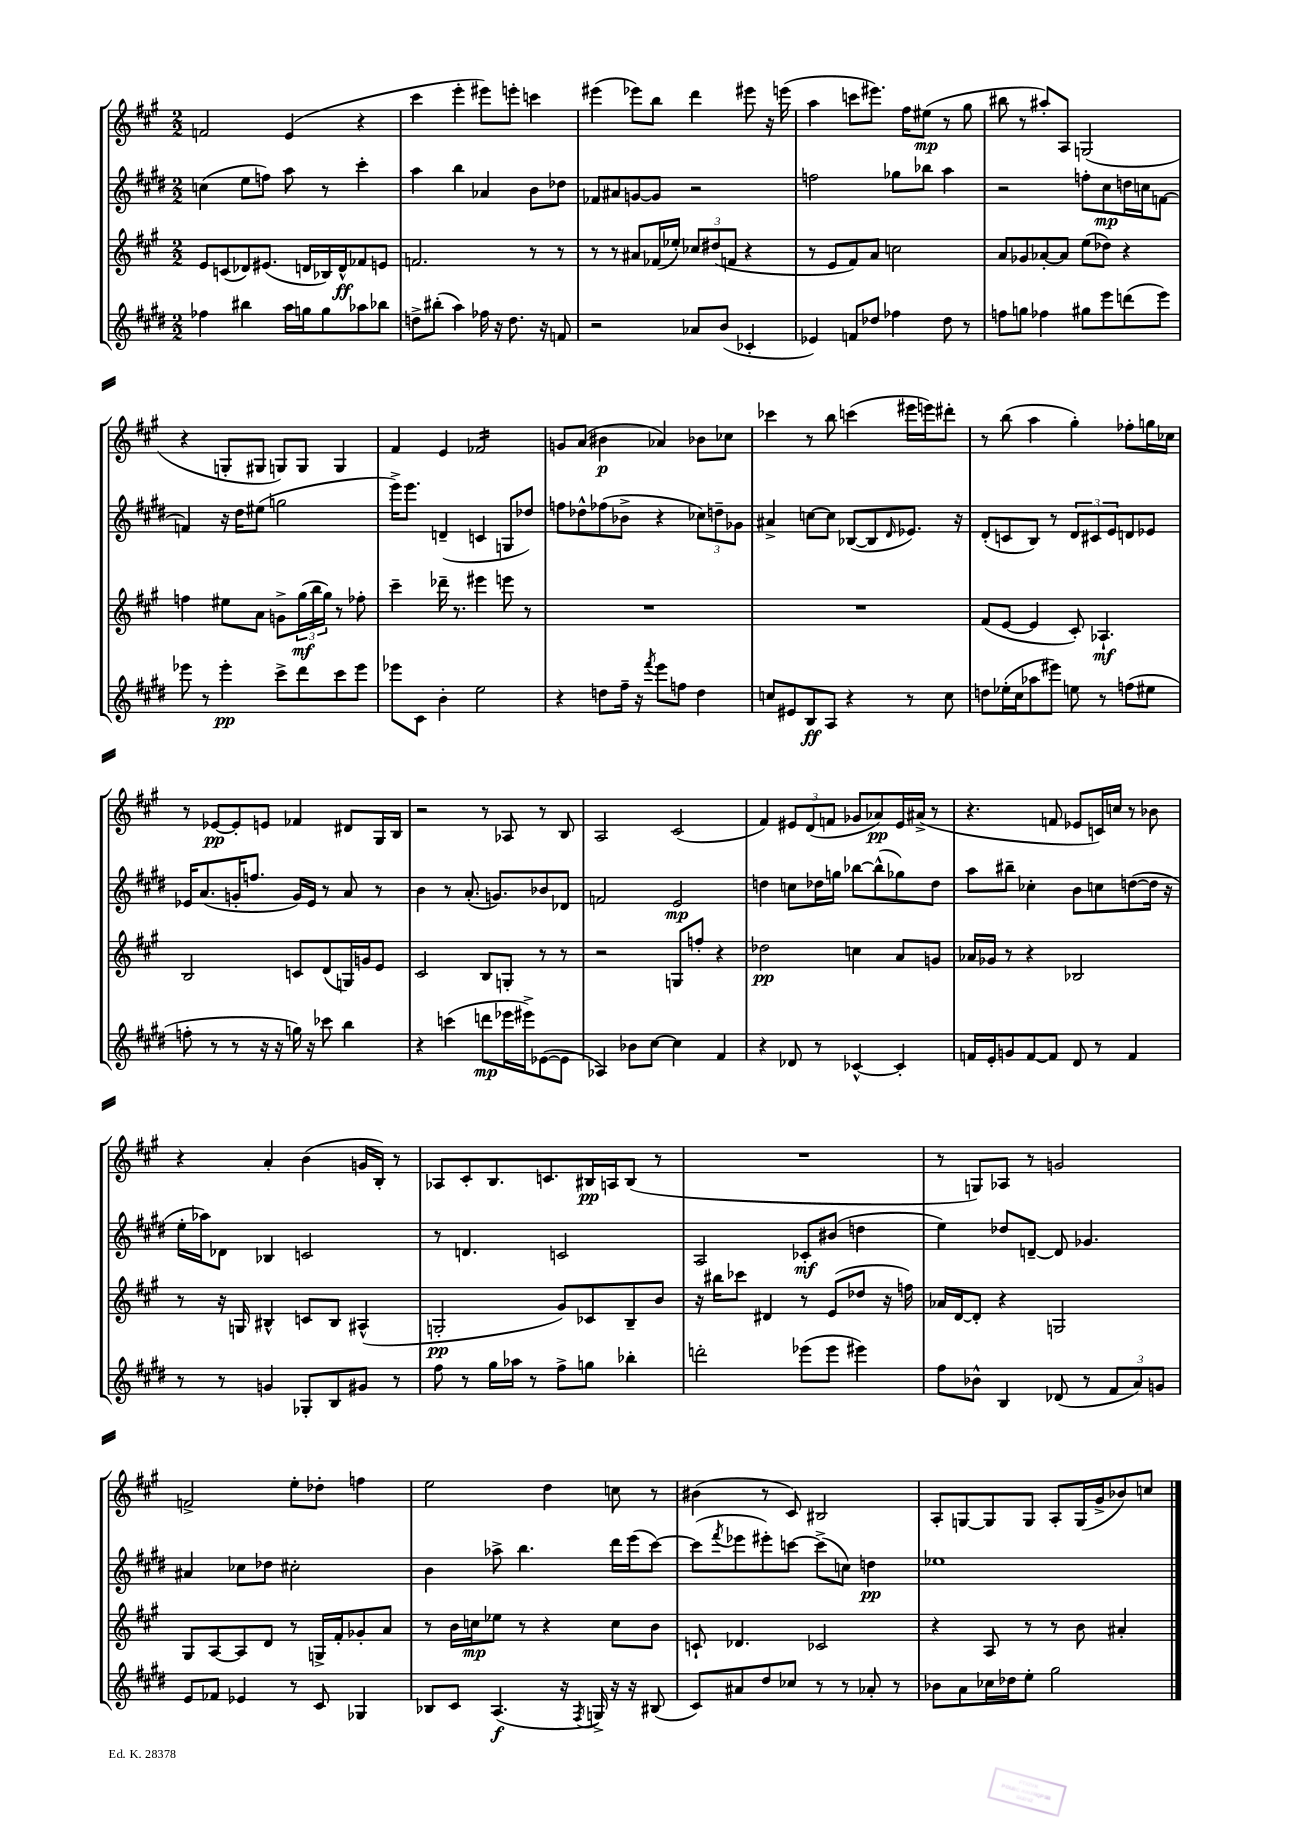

**kern	**kern	**kern	**kern
*staff4	*staff3	*staff2	*staff1
*clefG2	*clefG2	*clefG2	*clefG2
*k[f#c#g#d#]	*k[f#c#g#]	*k[f#c#g#d#]	*k[f#c#g#]
*M2/2	*M2/2	*M2/2	*M2/2
4ff-	8e	(4cc	2f
.	(8c	.	.
4bb#	8d-)	8ee	.
.	(8.e#	8ff)	.
16aa	.	8aa	(4e
16gg	16d	.	.
8gg	16B-)	8r	.
.	16d^^	.	.
8aa-	8f-	4ccc#'	4r
8bb-	8e	.	.
=	=	=	=
8dd^	2.f	4aa	4ccc#
(8bb#'	.	.	.
4aa)	.	4bb	4eee'
16ff-	.	4a-	8eee#)
16r	.	.	.
8.dd	.	.	8eee'
.	8r	8b	4ccc
16r	.	.	.
8f	8r	8dd-	.
=	=	=	=
2r	8r	8f-	(4eee#
.	8r	8a#	.
.	8a#	[8g	8eee-)
.	(16f-	8g]	8bb
.	16ee-')	.	.
8a-	12cc-	2r	4ddd
.	(12dd#	.	.
(8b	.	.	.
.	12f	.	.
4c-'	4r	.	8eee#
.	.	.	16r
.	.	.	(16eee
=	=	=	=
4e-)	8r	2ff	4aa
.	8e	.	.
8f	8f#)	.	8ccc
8dd-	8a	.	8.eee#)
4ff-	2cc	8gg-	.
.	.	.	16ff#
.	.	8bb-	(8ee#
8dd-	.	4aa	8r
8r	.	.	8gg#
=	=	=	=
8ff	8a	2r	8bb#
8gg	8g-	.	8r
4ff-	[8a-'	.	8aa#')
.	8a-]	.	8A
8gg#	(8ee	8ff'	(2G
8eee	8dd-)	8cc#	.
(8ddd	4r	16dd	.
.	.	16cc	.
8eee)	.	[8f	.
=	=	=	=
8eee-	4ff	4f]	4r
8r	.	.	.
4eee-'	8ee#	16r	8G'
.	.	16dd#	.
.	8a	(8ee#	8G#
8ccc#^	8g^	2gg	8G)
8ddd#	(24gg#	.	8G
.	24bb	.	.
.	24gg#)	.	.
8ccc#	8r	.	4G
8eee-	8ff-'	.	.
=	=	=	=
8eee-	4ccc#~	16eee^)	4f#
.	.	8.eee	.
8c#	.	.	.
4b'	16ddd-~	(4d~	4e
.	8.r	.	.
2ee	4eee#	4c	2f-
.	8eee	8G	.
.	8r	8dd-)	.
=	=	=	=
4r	1r	8ff	8g
.	.	8dd-^^	(8a
8dd	.	(8ff-	4b#
16ff#~	.	8b-^	.
16r	.	.	.
8qfff#	.	.	.
8eee	.	4r	4a-)
8ff	.	.	.
4dd	.	12cc-)	8b-
.	.	12dd~	.
.	.	.	8cc-
.	.	12g-	.
=	=	=	=
8cc	1r	4a#^	4ccc-
8e#	.	.	.
8B	.	[8cc	8r
8A	.	8cc]	8bb
4r	.	([8B-	(4ccc
.	.	8B-]	.
.	.	16qqd#	.
8r	.	8.e-)	16eee#
.	.	.	16eee)
8cc	.	.	8ddd#'
.	.	16r	.
=	=	=	=
8dd	(8f#	(8d#'	8r
(16ee-'	[8e	8c	(8bb
16cc#	.	.	.
8aa-	4e]	8B)	4aa
8eee#)	.	8r	.
8ee	8c#')	12d#	4gg#')
.	.	12c#	.
8r	4.A-`	.	.
.	.	12e	.
(8ff	.	8d	8ff-'
8ee#	.	8e-	16gg
.	.	.	16cc-
=	=	=	=
8ff'	2B	16e-	8r
.	.	(8.a	.
8r	.	.	[8e-
8r	.	16g'	8e-']
.	.	8.ff	.
16r	.	.	8e
16r	.	.	.
16gg)	8c	16g)	4f-
16r	.	16e-	.
8ccc-	(8d	8r	.
4bb	16G)	8a	8d#
.	16g	.	.
.	8e	8r	16G#
.	.	.	16B
=	=	=	=
4r	2c#	4b	2r
(4ccc	.	8r	.
.	.	(8.a'	.
8ddd	8B	.	8r
.	.	8.g)	.
16eee-	8G'	.	8A-
16eee#^)	.	.	.
([8e-	8r	8b-	8r
8e-]	8r	8d-	8B
=	=	=	=
4A-)	2r	2f	2A
8b-	.	.	.
[8cc#	.	.	.
4cc#]	8G	2e	(2c#
.	8ff'	.	.
4f#	4r	.	.
=	=	=	=
4r	2dd-	4dd	4f#)
8d-	.	8cc	12e#
.	.	.	(12d
8r	.	16dd-	.
.	.	.	12f
.	.	16gg	.
[4c-^^	4cc	[8bb-	8g-
.	.	(8bb-^^]	8a-)
4c-']	8a	8gg-)	16e#
.	.	.	(16a#^
.	8g	8dd-	8r
=	=	=	=
16f	16a-	8aa	4.r
16e'	16g-	.	.
8g	8r	8bb#~	.
[8f	4r	4cc-'	.
8f]	.	.	8f
8d#	2B-	8b	8e-
8r	.	8cc	16c)
.	.	.	16cc
4f	.	([8dd	8r
.	.	16dd]	8b-
.	.	16r	.
=	=	=	=
8r	8r	16ee'	4r
.	.	16aa-)	.
8r	16r	8d-	.
.	16G	.	.
4g	4B#^^	4B-	4a'
8G-'	8c	2c	(4b
8B	8B#	.	.
8g#	(4A#^^	.	16g
.	.	.	16B')
8r	.	.	8r
=	=	=	=
8ff#	2G'	8r	8A-
8r	.	4.d	8c#'
16gg#	.	.	8.B
16aa-	.	.	.
8r	.	.	.
.	.	.	8.c
8ff#^	8g#)	2c	.
8gg	8c-	.	16B#
.	.	.	16A
4bb-'	8B~	.	(8B#
.	8b	.	8r
=	=	=	=
2ddd'	16r	2A	1r
.	16bb#	.	.
.	8ccc-	.	.
.	4d#	.	.
(8eee-	8r	8c-'	.
8eee-	(8e	(8b#	.
4eee#)	8dd-	4dd	.
.	16r	.	.
.	16ff)	.	.
=	=	=	=
8ff#	16a-	4ee)	8r
.	[16d	.	.
8b-^^	8d']	.	8G)
4B	4r	8dd-	8A-
.	.	[8d~	8r
(8d-	2G	8d]	2g
8r	.	4.g-	.
12f#	.	.	.
12a)	.	.	.
12g	.	.	.
=	=	=	=
8e	8G#	4a#	2f^
8f-	[8A	.	.
4e-	8A]	8cc-	.
.	8d	8dd-	.
8r	8r	2cc#'	8ee'
8c#	16G^	.	8dd-'
.	16f#'	.	.
4G-	8g-'	.	4ff
.	8a	.	.
=	=	=	=
8B-	8r	4b	2ee
8c#	16b	.	.
.	16cc	.	.
(4.A	8ee-	8aa-^	.
.	8r	4.bb	.
.	4r	.	4dd
16r	.	.	.
8qF#	.	.	.
16G^)	.	.	.
16r	8cc	16ddd#	8cc
16r	.	(16eee	.
(8B#	8b	[8ccc#)	8r
=	=	=	=
8c#)	8c`	(8ccc#]	(4b#
.	.	8qfff#	.
8a#	4.d-	8eee-	.
8dd#	.	8eee#')	8r
8cc-	.	[8ccc	8c#)
8r	2c-	(8ccc^]	2B#
8r	.	8cc)	.
8a-'	.	4dd	.
8r	.	.	.
=	=	=	=
8b-	4r	1ee-	8A'
8a	.	.	[8G
16cc-	8A	.	8G]
16dd-	.	.	.
8ee'	8r	.	8G
2gg#	8r	.	8A'
.	8b	.	(16G
.	.	.	16g#^
.	4a#'	.	8b-)
.	.	.	8cc
==	==	==	==
*-	*-	*-	*-
